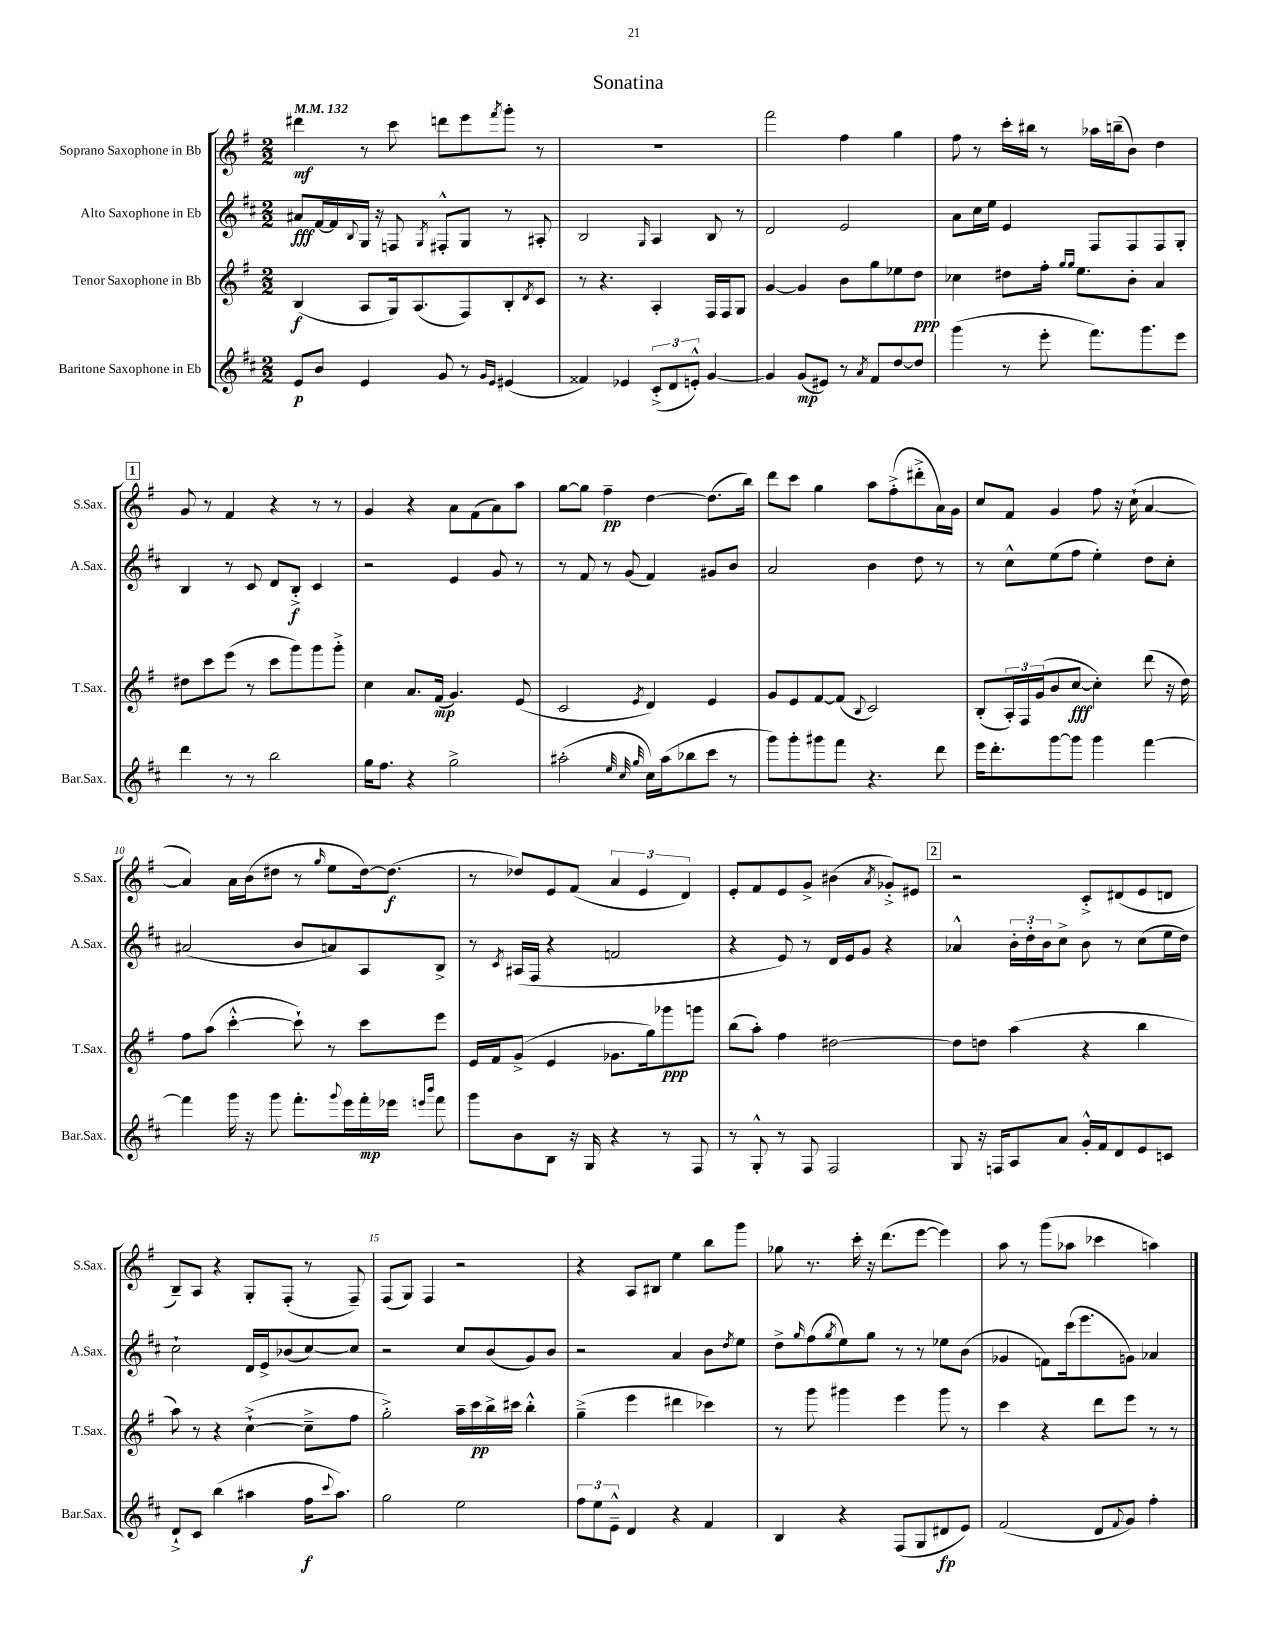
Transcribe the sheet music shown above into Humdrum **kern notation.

**kern	**dynam	**kern	**dynam	**kern	**dynam	**kern	**dynam
*part4	*part4	*part3	*part3	*part2	*part2	*part1	*part1
*staff4	*staff4	*staff3	*staff3	*staff2	*staff2	*staff1	*staff1
*I"Baritone Saxophone in Eb	*	*I"Tenor Saxophone in Bb	*	*I"Alto Saxophone in Eb	*	*I"Soprano Saxophone in Bb	*
*I'Bar.Sax.	*	*I'T.Sax.	*	*I'A.Sax.	*	*I'S.Sax.	*
*clefG2	*	*clefG2	*	*clefG2	*	*clefG2	*
*k[f#c#]	*	*k[f#]	*	*k[f#c#]	*	*k[f#]	*
*M2/2	*	*M2/2	*	*M2/2	*	*M2/2	*
*MM132	*	*MM132	*	*MM132	*	*MM132	*
=1	=1	=1	=1	=1	=1	=1	=1
8e/L	p	(4B/	f	8a#X/L	fff	4ddd#X\	mf
8b/J	.	.	.	[16f#/L	.	.	.
.	.	.	.	16f#/]	.	.	.
.	.	.	.	8qqB/	.	.	.
4e/	.	8A/L	.	16G/JJ	.	8r	.
.	.	.	.	16r	.	.	.
.	.	16G/k)	.	8Fn/	.	8ccc\	.
.	.	(8.A/	.	.	.	.	.
.	.	.	.	8qG/	.	.	.
8g/	.	.	.	8F#X'^^/L	.	8dddn\L	.
8r	.	8F#/)	.	8G/J	.	8eee\	.
16qqg/LL	.	.	.	.	.	.	.
16qqe/JJ	.	.	.	.	.	8qfff#/	.
(4e#X/	.	8B'/	.	8r	.	8ggg'\J	.
.	.	8qd/	.	.	.	.	.
.	.	8c/J	.	8A#X'/	.	8r	.
=2	=2	=2	=2	=2	=2	=2	=2
4f##X/)	.	8r	.	2B/	.	1r	.
.	.	4.r	.	.	.	.	.
4e-X/	.	.	.	.	.	.	.
.	.	.	.	16qqG/	.	.	.
(12c#'^/L	.	4A'/	.	4A/	.	.	.
12d/	.	.	.	.	.	.	.
12en'^^/J)	.	.	.	.	.	.	.
[4g/	.	16F#/LL	.	8B/	.	.	.
.	.	16F#/J	.	.	.	.	.
.	.	8G/J	.	8r	.	.	.
=3	=3	=3	=3	=3	=3	=3	=3
4g/]	.	[4g/	.	2d/	.	2fff#\	.
(8g/L	mp	4g/]	.	.	.	.	.
8e#X/J)	.	.	.	.	.	.	.
8r	.	8b\L	.	2e/	.	4ff#\	.
8qa/	.	.	.	.	.	.	.
8f#/L	.	8gg\	.	.	.	.	.
[8dd/	.	8ee-X\	.	.	.	4gg\	.
8dd/J]	.	8dd\J	ppp	.	.	.	.
=4	=4	=4	=4	=4	=4	=4	=4
(4ggg\	.	4cc-X\	.	8a\L	.	8ff#\	.
.	.	.	.	16cc#\L	.	8r	.
.	.	.	.	16ee\JJ	.	.	.
8r	.	8dd#X\L	.	4e/	.	16ccc'\LL	.
.	.	.	.	.	.	16bb#X\JJ	.
8eee'\	.	16ff#'\Jk	.	.	.	8r	.
.	.	16qqgg/LL	.	.	.	.	.
.	.	16qqgg/JJ	.	.	.	.	.
.	.	8.ee\L	.	.	.	.	.
8.fff#\L)	.	.	.	8F#/L	.	16aa-X\LL	.
.	.	.	.	.	.	(16bbn~\J	.
.	.	8b'\J	.	8F#/	.	8b\J)	.
8.ggg\	.	.	.	.	.	.	.
.	.	4a/	.	8F#/	.	4dd\	.
8eee\J	.	.	.	8G'/J	.	.	.
!!LO:LB:g=z
!!LO:REH:place=s1:t=1
=5	=5	=5	=5	=5	=5	=5	=5
4ddd\	.	8dd#X\L	.	4B/	.	8g/	.
.	.	8ccc\	.	.	.	8r	.
8r	.	(8eee\J	.	8r	.	4f#/	.
8r	.	8r	.	8c#/	.	.	.
2bb\	.	8ccc\L	.	8d/L	.	4r	.
.	.	8ggg\)	.	8B'^/J	f	.	.
.	.	8ggg\	.	4c#/	.	8r	.
.	.	8ggg'^\J	.	.	.	8r	.
=6	=6	=6	=6	=6	=6	=6	=6
16gg\KL	.	4cc\	.	2r	.	4g/	.
8.ff#\J	.	.	.	.	.	.	.
4r	.	8.a/L	.	.	.	4r	.
.	.	(16f#/Jk	mp	.	.	.	.
2gg^\	.	4.g/)	.	4e/	.	8a\L	.
.	.	.	.	.	.	(8f#\	.
.	.	.	.	8g/	.	8a\)	.
.	.	(8e/	.	8r	.	8aa\J	.
=7	=7	=7	=7	=7	=7	=7	=7
(2aa#X'\	.	2c/	.	8r	.	[8gg\L	.
.	.	.	.	8f#/	.	8gg\J]	.
.	.	.	.	8r	.	4ff#~\	pp
.	.	.	.	(8g/	.	.	.
32qqee/	.	.	.	.	.	.	.
32qqcc#/	.	.	.	.	.	.	.
32qqgg/	.	8qe/	.	.	.	.	.
16cc#\LL)	.	4d/)	.	4f#/)	.	[4dd\	.
(16aa#\J	.	.	.	.	.	.	.
8bb-X\	.	.	.	.	.	.	.
8ccc#\J	.	4e/	.	8g#X/L	.	(8.dd\L]	.
8r	.	.	.	8b/J	.	.	.
.	.	.	.	.	.	16bb\Jk)	.
=8	=8	=8	=8	=8	=8	=8	=8
8ggg\L)	.	8g/L	.	2a/	.	8ddd\L	.
8ggg'\	.	8e/	.	.	.	8ccc\J	.
8ggg#X\	.	[8f#/	.	.	.	4gg\	.
8fff#\J	.	(8f#/J]	.	.	.	.	.
.	.	8qqB/	.	.	.	.	.
4.r	.	2c/)	.	4b\	.	8aa\L	.
.	.	.	.	.	.	(8ff#'^\	.
.	.	.	.	8dd\	.	8ddd#X'^\	.
8ddd\	.	.	.	8r	.	16a\L)	.
.	.	.	.	.	.	16g\JJ	.
=9	=9	=9	=9	=9	=9	=9	=9
16eee\KL	.	(8B'/L	.	8r	.	8cc/L	.
8.ddd'\	.	.	.	.	.	.	.
.	.	24A'/L)	.	8cc#^^\L	.	8f#/J	.
.	.	24F#/	.	.	.	.	.
.	.	(24g/J	.	.	.	.	.
[8ggg\	.	8b/	.	(8ee\	.	4g/	.
8ggg\J]	.	[8cc/J	fff	8ff#\J	.	.	.
4ggg\	.	4cc'\])	.	4ee'\)	.	8ff#\	.
.	.	.	.	.	.	16r	.
.	.	.	.	.	.	(16cc`\	.
[4fff#\	.	(8ddd\	.	8dd\L	.	[4a/	.
.	.	16r	.	8cc#'\J	.	.	.
.	.	16dd\)	.	.	.	.	.
!!LO:LB:g=z
=10	=10	=10	=10	=10	=10	=10	=10
4fff#\]	.	8ff#\L	.	(2a#X/	.	4a/])	.
.	.	(8aa\J	.	.	.	.	.
16ggg\	.	[4ccc'^^\	.	.	.	16a\LL	.
16r	.	.	.	.	.	(16b\J	.
8ggg\	.	.	.	.	.	8dd#X\J	.
8.fff#'\L	.	8ccc`\])	.	8b/L	.	8r	.
.	.	.	.	.	.	16qqgg/	.
.	.	8r	.	8an/)	.	8ee\L	.
8qqggg/	.	.	.	.	.	.	.
16eee\L	.	.	.	.	.	.	.
16fff#'\	mp	8ccc\L	.	8A/	.	[16dd#\k)	.
16eee-X\JJ	.	.	.	.	.	(8.dd#\J]	f
16qqeeen/LL	.	.	.	.	.	.	.
16qqbbb/JJ	.	.	.	.	.	.	.
8fff#\	.	8eee\J	.	8B^/J	.	.	.
=11	=11	=11	=11	=11	=11	=11	=11
8ggg\L	.	16e/LL	.	8r	.	8r	.
.	.	16f#/J	.	.	.	.	.
.	.	.	.	8qc#/	.	.	.
8b\	.	(8g^/J	.	(16A#X/LL	.	8dd-X/L)	.
.	.	.	.	16F#/JJ	.	.	.
8B\J	.	4e/	.	4r	.	8e/	.
16r	.	.	.	.	.	(8f#/J	.
16G/	.	.	.	.	.	.	.
4r	.	8.g-X\L	.	2fn/	.	6a/	.
.	.	.	.	.	.	6e/	.
.	.	16gg\k)	.	.	.	.	.
8r	.	8ggg-X\	ppp	.	.	.	.
.	.	.	.	.	.	6d/)	.
8F#/	.	8gggn\J	.	.	.	.	.
=12	=12	=12	=12	=12	=12	=12	=12
8r	.	(8bb\L	.	4r	.	8e'/L	.
8G'^^/	.	8aa'\J)	.	.	.	8f#/	.
8r	.	4ff#\	.	8e/)	.	8e/	.
8F#/	.	.	.	8r	.	8g^/J	.
2F#/	.	[2dd#X\	.	16d/LL	.	(4b#X\	.
.	.	.	.	16e/J	.	.	.
.	.	.	.	8g/J	.	.	.
.	.	.	.	.	.	8qa/	.
.	.	.	.	4r	.	8g-X'^/L)	.
.	.	.	.	.	.	8e#X/J	.
!!LO:REH:place=s1:t=2
=13	=13	=13	=13	=13	=13	=13	=13
8G/	.	8dd#\L]	.	4a-X^^/	.	2r	.
16r	.	8ddn\J	.	.	.	.	.
16Fn/KL	.	.	.	.	.	.	.
8A/	.	(4aa\	.	24b'\LL	.	.	.
.	.	.	.	24dd'\	.	.	.
.	.	.	.	24b\J	.	.	.
8a/J	.	.	.	8cc#^\J	.	.	.
16g'^^/LL	.	4r	.	8b\	.	8c'^/L	.
16f#/J	.	.	.	.	.	.	.
8d/	.	.	.	8r	.	(8d#X/	.
8e/	.	4bb\	.	(8cc#\L	.	8e/	.
8cn/J	.	.	.	16ee\L	.	8dn/J	.
.	.	.	.	16dd\JJ)	.	.	.
!!LO:LB:g=z
=14	=14	=14	=14	=14	=14	=14	=14
8d`^/L	.	8aa\)	.	2cc#`\	.	8B~/L)	.
8c#/J	.	8r	.	.	.	8A/J	.
(4bb\	.	4r	.	.	.	4r	.
4aa#X\	.	([4cc`^\	.	16d/LL	.	8G'/L	.
.	.	.	.	16e^/J	.	.	.
.	.	.	.	(8b-X/	.	(8F#'/J	.
16ff#\KL	f	8cc~^\L]	.	[8cc#/)	.	8r	.
8qqccc#/	.	.	.	.	.	.	.
8.aa#\J)	.	.	.	.	.	.	.
.	.	8ff#\J	.	8cc#/J]	.	8F#~/)	.
=15	=15	=15	=15	=15	=15	=15	=15
2gg\	.	2gg'^\)	.	2r	.	(8F#/L	.
.	.	.	.	.	.	8G/J)	.
.	.	.	.	.	.	4F#/	.
2ee\	.	16aa~\LL	.	8cc#/L	.	2r	.
.	.	16ccc\	pp	.	.	.	.
.	.	16bb^\	.	(8b/	.	.	.
.	.	16ccc#X\JJ	.	.	.	.	.
.	.	4bb'^^\	.	8g/)	.	.	.
.	.	.	.	8b/J	.	.	.
=16	=16	=16	=16	=16	=16	=16	=16
12ff#\L	.	(4gg~^\	.	2r	.	4r	.
12ee\	.	.	.	.	.	.	.
12e~^^\J	.	.	.	.	.	.	.
4d/	.	4eee\	.	.	.	8A/L	.
.	.	.	.	.	.	8B#X/J	.
4r	.	4ddd#X\	.	4a/	.	4ee\	.
4f#/	.	4ccc-X\)	.	8b\L	.	8bb\L	.
.	.	.	.	8qdd/	.	.	.
.	.	.	.	8ee\J	.	8ggg\J	.
=17	=17	=17	=17	=17	=17	=17	=17
4B/	.	8r	.	8dd^\L	.	8gg-X\	.
.	.	.	.	16qqgg/	.	.	.
.	.	8ggg\	.	(8ff#\	.	8.r	.
.	.	.	.	8qgg/	.	.	.
4r	.	4ggg#X\	.	8ee\)	.	.	.
.	.	.	.	.	.	16ccc'\	.
.	.	.	.	8gg\J	.	16r	.
.	.	.	.	.	.	(8.ddd\L	.
(8F#/L	.	4eee\	.	8r	.	.	.
8G/	.	.	.	8r	.	[8eee\J	.
8d#X/	fp	8ggg#\	.	8ee-X\L	.	4eee\])	.
8e/J)	.	8r	.	(8b\J	.	.	.
=18	=18	=18	=18	=18	=18	=18	=18
(2f#/	.	4ccc\	.	4g-X/	.	8aa\	.
.	.	.	.	.	.	8r	.
.	.	4r	.	8fn\L)	.	(8ggg\L	.
.	.	.	.	(16ccc#\k	.	8aa-X\J	.
.	.	.	.	8.eee\	.	.	.
8d/L	.	8ddd\L	.	.	.	4ccc-X\	.
8qqf#/	.	.	.	.	.	.	.
8g/J)	.	8eee\J	.	8gn\J)	.	.	.
4ff#'\	.	8r	.	4a-X/	.	4aan\)	.
.	.	8r	.	.	.	.	.
==	==	==	==	==	==	==	==
*-	*-	*-	*-	*-	*-	*-	*-
